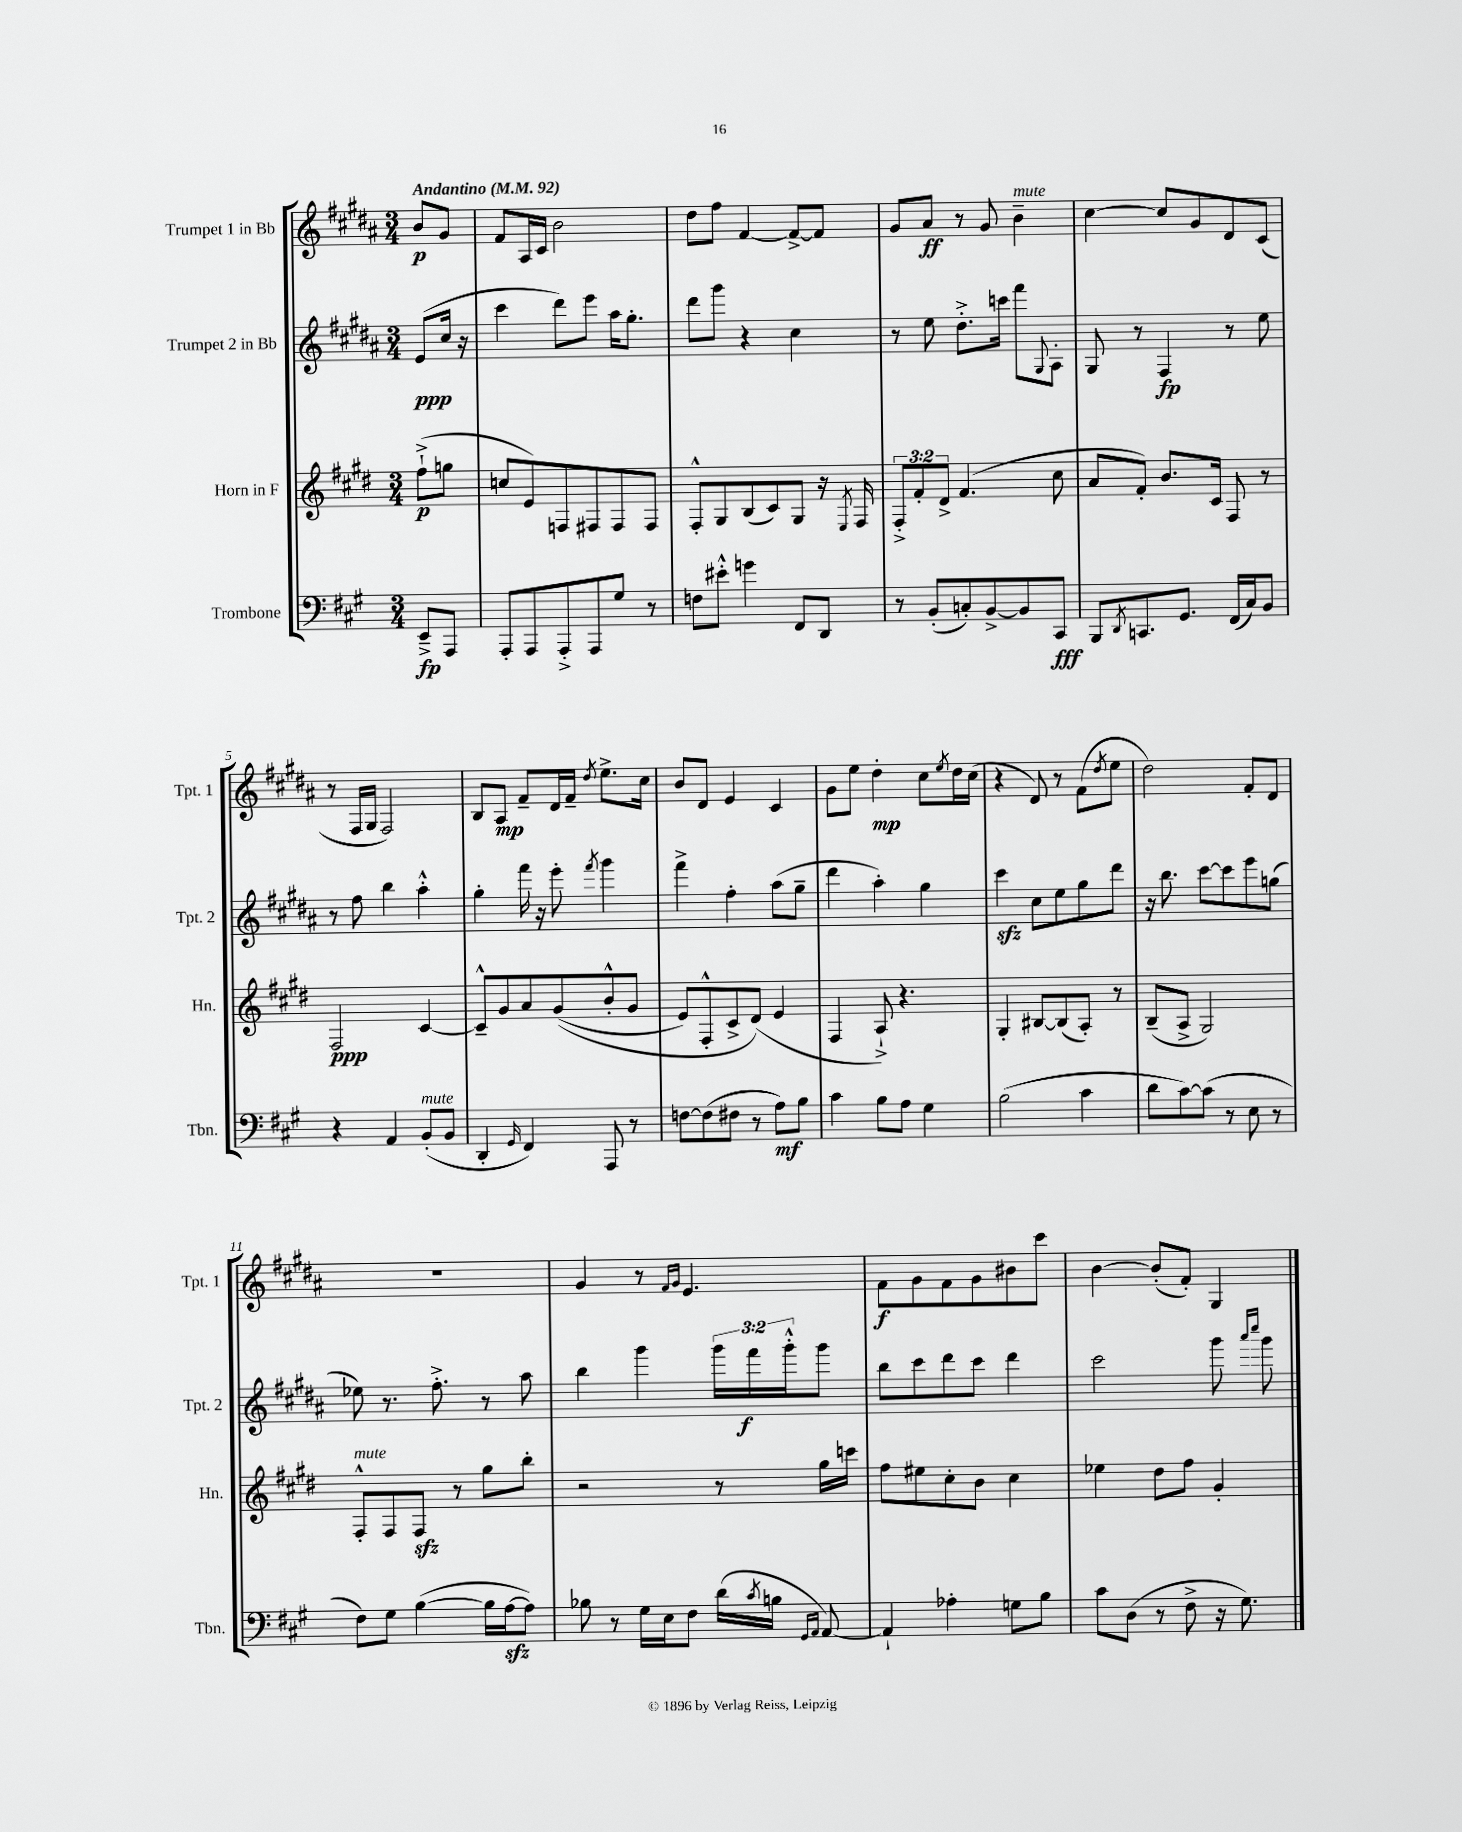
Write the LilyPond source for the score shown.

<<
\new StaffGroup <<
\new Staff = "s0" \with { instrumentName = "Trumpet 1 in Bb" shortInstrumentName = "Tpt. 1" } {
    \clef treble \key b \major \numericTimeSignature \time 3/4 \partial 4 \tempo "Andantino" 4 = 92
    b'8\p gis'8 |
    fis'8 ais16 cis'16 b'2 |
    dis''8 fis''8 fis'4~ fis'8~-> fis'8 |
    gis'8 ais'8\ff r8 gis'8 b'4--^\markup { \italic "mute" } |
    cis''4~ cis''8 gis'8 dis'8 cis'8( |
    r8 fis16 gis16 fis2) |
    b8 ais8\mp fis'8-- dis'16 fis'16-- \acciaccatura { dis''8 } e''8.-> cis''16 |
    b'8 dis'8 e'4 cis'4 |
    gis'8 e''8 dis''4-.\mp cis''8 \acciaccatura { e''8 } dis''16 cis''16( |
    r4 dis'8) r8 fis'8( \acciaccatura { dis''8 } e''8 |
    dis''2) fis'8-. dis'8 |
    R2. |
    gis'4 r8 \grace { fis'16 gis'16 } e'4. |
    fis'8\f gis'8 fis'8 gis'8 bis'8 cis'''8 |
    b'4~ b'8-.( fis'8-.) gis4 \bar "|." |
}
\new Staff = "s1" \with { instrumentName = "Trumpet 2 in Bb" shortInstrumentName = "Tpt. 2" } {
    \clef treble \key b \major \numericTimeSignature \time 3/4 \override Staff.TupletNumber.text = #tuplet-number::calc-fraction-text \partial 4
    e'8\ppp( cis''16 r16 |
    cis'''4 dis'''8) e'''8 ais''16 gis''8.-. |
    dis'''8 gis'''8 r4 cis''4 |
    r8 e''8 dis''8.-.-> c'''16 fis'''8 \appoggiatura { gis8 } ais8-. |
    gis8 r8 fis4\fp r8 e''8 |
    r8 fis''8 b''4 ais''4-.-^ |
    gis''4-. fis'''16 r16 e'''8-. \acciaccatura { fis'''8 } gis'''4 |
    fis'''4-> fis''4-. ais''8( gis''8-- |
    dis'''4 ais''4-.) gis''4 |
    cis'''4\sfz cis''8 e''8 gis''8 dis'''8 |
    r16 b''8. cis'''8~ cis'''8 e'''8 g''8( |
    ees''8) r8. fis''8.-.-> r8 ais''8 |
    b''4 gis'''4 \tuplet 3/2 { gis'''16 fis'''16\f gis'''16-.-^ } gis'''8 |
    b''8 cis'''8 dis'''8 cis'''8 dis'''4 |
    cis'''2 gis'''8 \grace { ais'''16 cis''''16 } gis'''8 \bar "|." |
}
\new Staff = "s2" \with { instrumentName = "Horn in F" shortInstrumentName = "Hn." } {
    \clef treble \key e \major \numericTimeSignature \time 3/4 \override Staff.TupletNumber.text = #tuplet-number::calc-fraction-text \partial 4
    fis''8-!->\p( g''8 |
    c''8 e'8) f8 fis8 fis8 fis8 |
    fis8-.-^ gis8 b8( cis'8) gis8 r16 \acciaccatura { e8 } fis16 |
    \tuplet 3/2 { fis8-.-> fis'8-. dis'8-> } fis'4.( cis''8 |
    a'8 fis'8-.) b'8. cis'16 fis8 r8 |
    fis2\ppp cis'4~ |
    cis'8---^ gis'8 a'8 gis'8(\( b'8-.-^ gis'8 |
    e'8) fis8-.-^ cis'8-> dis'8(\) e'4 |
    fis4 a8-!->) r4. |
    gis4-. bis8~ bis8( a8-.) r8 |
    b8--( a8-> gis2) |
    fis8-.-^^\markup { \italic "mute" } fis8 fis8\sfz r8 gis''8 b''8-. |
    r2 r8 gis''16 c'''16 |
    fis''8 eis''8 cis''8-. b'8 cis''4 |
    ees''4 dis''8 fis''8 gis'4-. \bar "|." |
}
\new Staff = "s3" \with { instrumentName = "Trombone" shortInstrumentName = "Tbn." } {
    \clef bass \key a \major \numericTimeSignature \time 3/4 \partial 4
    e,8--->\fp a,,8 |
    a,,8-. a,,8 a,,8-.-> a,,8 gis8 r8 |
    f8 eis'8-.-^ g'4 fis,8 d,8 |
    r8 b,8-.( c8-.) b,8~-> b,8 cis,8\fff |
    b,,8 \acciaccatura { d,8 } c,8. gis,8. fis,16( cis16) b,8 |
    r4 a,4 b,8-.^\markup { \italic "mute" }( b,8 |
    d,4-. \grace { gis,16 } fis,4) a,,8 r8 |
    f8~ f8( fis8 r8 a8\mf) b8 |
    cis'4 b8 a8 gis4 |
    b2( cis'4 |
    d'8 cis'8~) cis'8( r8 e8 r8 |
    fis8) gis8 b4~( b16 a16~\sfz a8) |
    bes8 r8 gis16 e16 fis8 d'16( \acciaccatura { cis'8 } b16 \grace { gis,16 a,16 } a,8~) |
    a,4-! aes4-. g8 b8 |
    cis'8 d8( r8 fis8-> r16 gis8.) \bar "|." |
}
>>
>>
